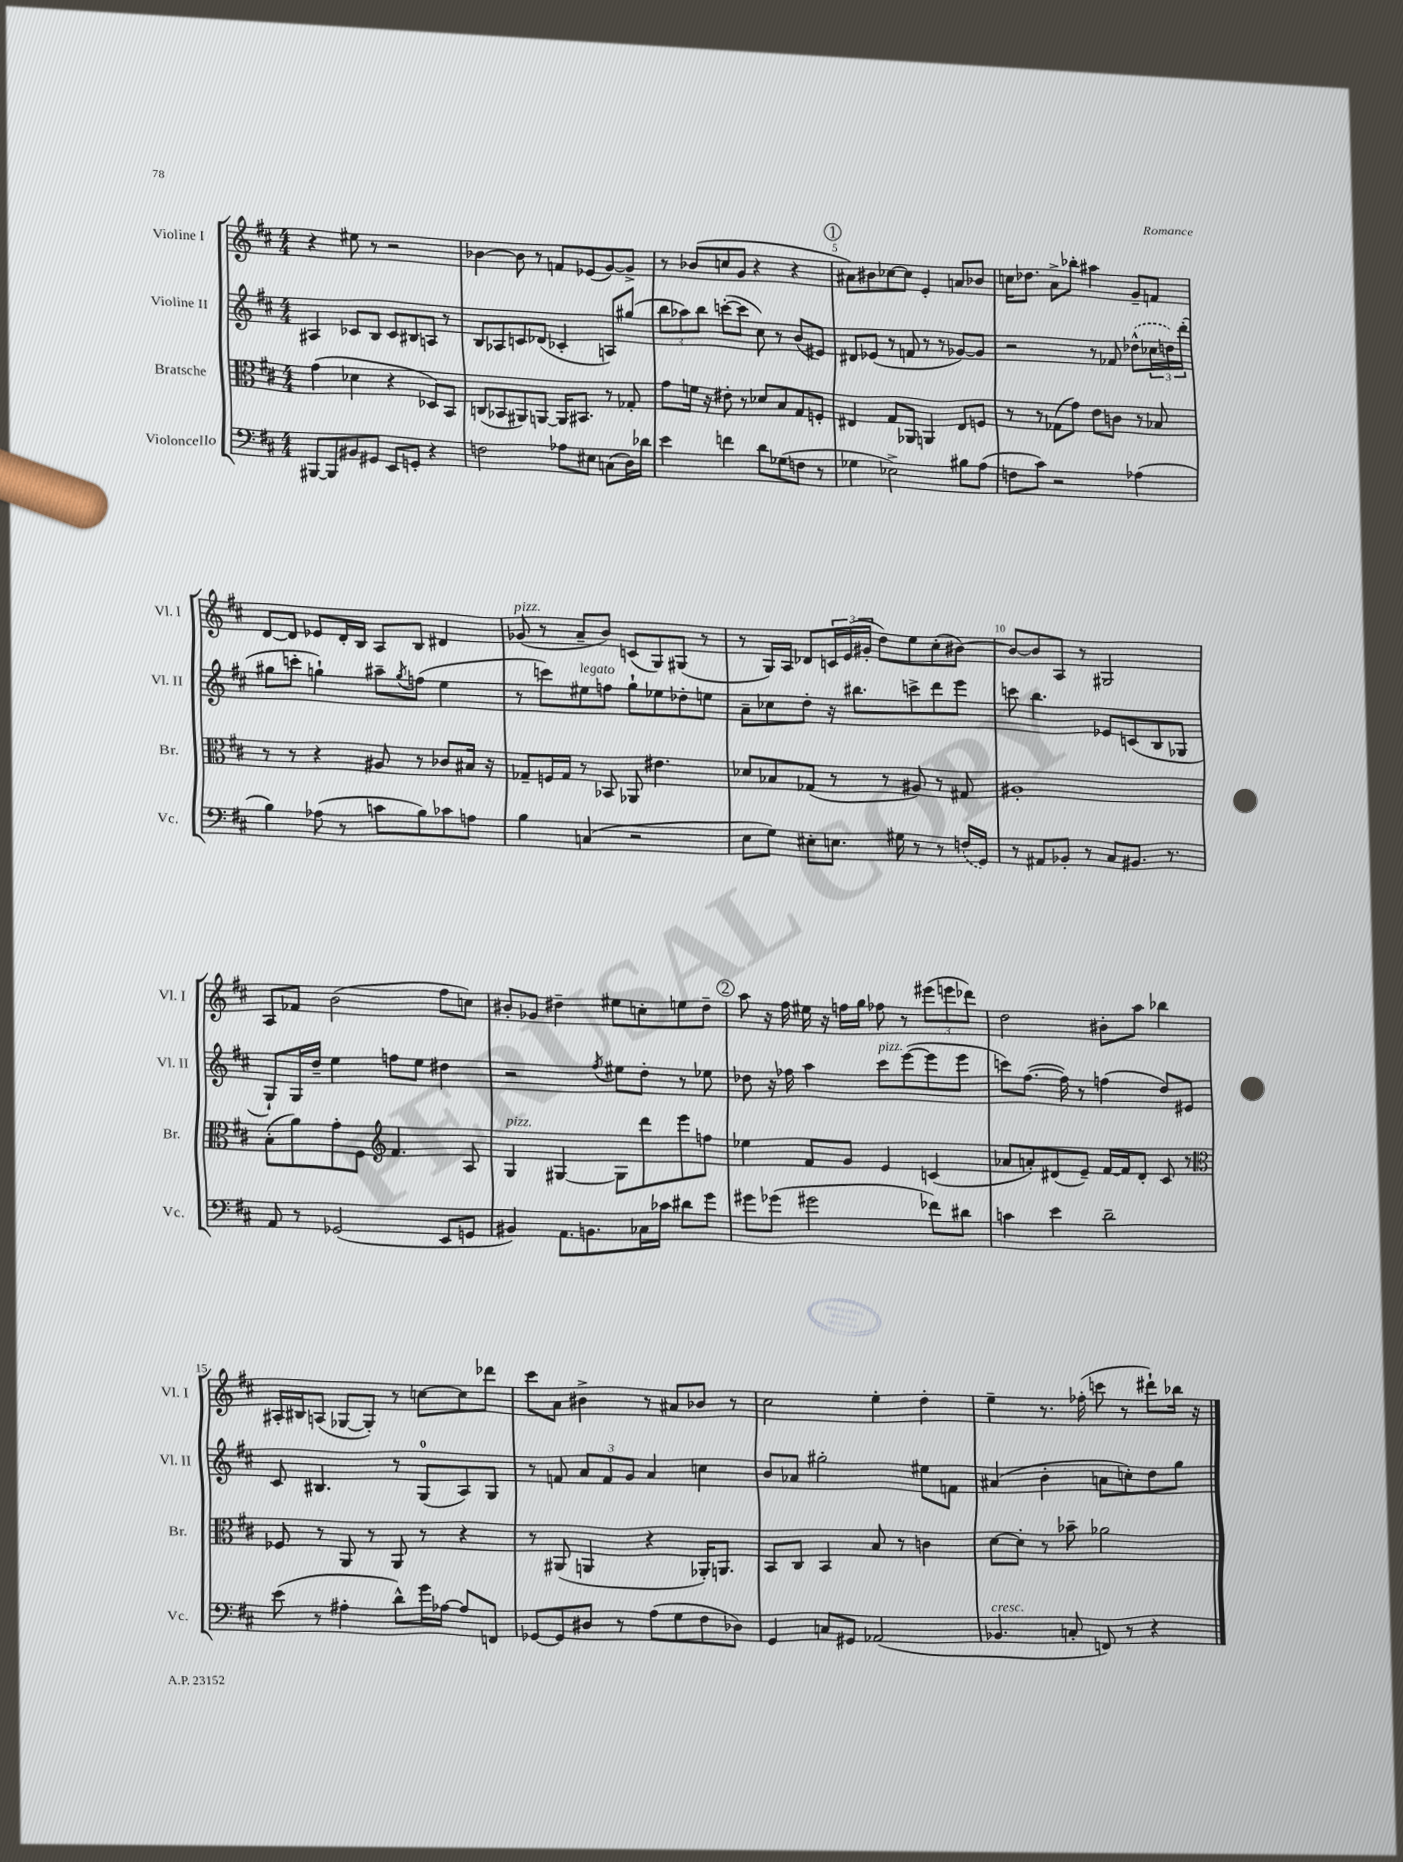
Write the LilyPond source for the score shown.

<<
\new StaffGroup <<
\new Staff = "s0" \with { instrumentName = "Violine I" shortInstrumentName = "Vl. I" } {
    \clef treble \key d \major \numericTimeSignature \time 4/4
    r4 eis''8 r8 r2 |
    bes'4~ bes'8 r8 f'8 ees'8( g'8~) g'8-> |
    r8 bes'8( c''8 g'8 r4 r4 |
    \mark \markup { \circle "1" } ais'8) bis'8 ces''8~ ces''8 e'4-. a'8 bes'8 |
    c''16 des''8. a'8-> bes''8-. ais''4 g'8-- f'8 |
    d'8~ d'8 ees'8 d'16-. b16 a8 b8 dis'4 |
    ges'8^\markup { \italic "pizz." }( r8 a'8-- b'8) c'8( g8) gis8( r8 |
    r8 g16) a16 des'8 \tuplet 3/2 { c'16 e'16( gis'16-. } d''8) e''8 cis''8-.( bis'8~) |
    bis'8~ bis'8 a8 r8 gis2 |
    a8 fes'8 b'2( fis''8 c''8) |
    bis'8-. ges'8 dis''4-- eis''8 c''8-. e''8 dis''8-- |
    \mark \markup { \circle "2" } a''8 r16 fis''16 eis''16 r16 f''16 g''16 fes''8 r8 \tuplet 3/2 { eis'''8( e'''8 des'''8) } |
    d''2 bis'8-. a''8 bes''4 |
    ais16-. bis16 a8( ges8~ ges8-.) r8 c''8~ c''8 des'''8 |
    cis'''8 a'8 bis'4-> r8 ais'8 bes'8 r8 |
    cis''2 e''4-. d''4-. |
    e''4-- r8. fes''16-.( c'''8 r8 dis'''8-!) bes''16 r16 \bar "|." |
}
\new Staff = "s1" \with { instrumentName = "Violine II" shortInstrumentName = "Vl. II" } {
    \clef treble \key d \major \numericTimeSignature \time 4/4
    ais4 ces'8 b8 ces'8 bis8 a8 r8 |
    b8 aes8 c'8 des'8( ces'4-. a8) gis''8( |
    \tuplet 3/2 { b''8 aes''8) b''8 } c'''8~-.( c'''8 cis''8) r8 b'8( eis'8) |
    \mark \markup { \circle "1" } dis'8 ees'8( r8 f'8 r8 r8 ges'8~) ges'8 |
    r2 r8 fes'8 \once \slurDashed des''8-^( \tuplet 3/2 { ces''16 d''16) d'''16-.( } |
    gis''8 c'''8-. g''4-!) ais''8-- \acciaccatura { g''8 } f''8( e''4 |
    r8 c'''8) eis''8^\markup { \italic "legato" } f''8 g''8-! ees''8 des''8-. e''8 |
    a'8-- ces''8 d''8-. r16 bis''8. c'''8-> d'''8 e'''8 |
    c'''8 b''4. ees'8 c'8( b8 ges8 |
    g8-!) g16 d''16-- e''4 f''8 e''8 dis''4 |
    r2 \acciaccatura { fis''8 } eis''8 d''8-. r8 ees''8 |
    \mark \markup { \circle "2" } des''8 r16 fes''16 a''4 cis'''8^\markup { \italic "pizz." } e'''8~( e'''8 e'''8 |
    c'''8) fis''8.~( fis''16) r8 f''4( d''8) eis'8 |
    cis'8 bis4. r8 g8-0( a8) g8 |
    r8 f'8 \tuplet 3/2 { a'8 f'8 g'8 } a'4 c''4 |
    b'8 aes'8 gis''2-. eis''8 f'8 |
    ais'4( b'4-. a'8 c''8-.) d''8 g''8 \bar "|." |
}
\new Staff = "s2" \with { instrumentName = "Bratsche" shortInstrumentName = "Br." } {
    \clef alto \key d \major \numericTimeSignature \time 4/4
    g'4( des'4 r4 des8) b,8 |
    c8( bes,8 ais,8) a,8~ a,16 bis,8. r8 ges8-. |
    g'8 f'16 r16 eis'8-. r8 des'8 b8 g8 f8-. |
    \mark \markup { \circle "1" } eis4 g8 aes,8 a,4 eis8 f8 |
    r8 r8 ges8( g'8) e'8 c'8 r8 bes8 |
    r8 r8 r4 ais8 r8 ces'8 bis16 r16 |
    ges8-- f16 ges16 r8 bes,8 aes,8 eis'4. |
    des'8 bes8 ges8( r8 r8 ais8) r8 gis8 |
    ais1-. |
    b8-.( a'8) g'8-. fis8 \clef treble fis'4. a8 |
    g4^\markup { \italic "pizz." } gis4~ gis8 d'''8 e'''8 f''8 |
    \mark \markup { \circle "2" } ees''4 fis'8 g'8 e'4 c'4( |
    aes'8 a'8-.) dis'8( e'8--) fis'16~ fis'16 dis'8-. cis'8 r8 |
    \clef alto fes8 r8 a,8 r8 a,8 r8 r4 |
    r8 ais,8( a,4 r4 aes,16-.) a,8. |
    b,8 cis8 b,4 b8 r8 c'4 |
    d'8~ d'8-. r8 bes'8-- aes'2 \bar "|." |
}
\new Staff = "s3" \with { instrumentName = "Violoncello" shortInstrumentName = "Vc." } {
    \clef bass \key d \major \numericTimeSignature \time 4/4
    bis,,8~ bis,,8 bis,8 gis,8 e,8 g,8-. r4 |
    f2 aes8 eis8 c8( d16) des'16 |
    e'4 f'4 d'8 ges8( f8 r8 |
    \mark \markup { \circle "1" } ges4 ees2->) bis8 a8( |
    f8 cis'8) r2 aes4( |
    b4) aes8( r8 c'8 b8) ces'8 a8 |
    b4 c4( r2 |
    e8 g8) eis8-. e8. gis16 r8 r8 \once \slurDashed f16( g,16) |
    r8 ais,8 bes,8-. r8 cis8 bis,8. r8. |
    a,8 r8 ges,2( e,8 g,8 |
    bis,4) a,8. b,8. ces16 ces'16 dis'8 g'8 |
    \mark \markup { \circle "2" } gis'8 ges'8( gis'2 fes'8) dis'8 |
    c'4 e'4 d'2-- |
    e'8( r8 ais4-. d'8-^) g'16 aes16~ aes8 f,8 |
    ges,8~ ges,8 dis8 r8 a8( g8 fis8 des8) |
    g,4 c8 gis,8 aes,2( |
    bes,4.^\markup { \italic "cresc." } c8-. f,8) r8 r4 \bar "|." |
}
>>
>>
\layout { \context { \Score currentBarNumber = #2 \override BarNumber.break-visibility = ##(#f #t #t) barNumberVisibility = #(every-nth-bar-number-visible 5) } }
